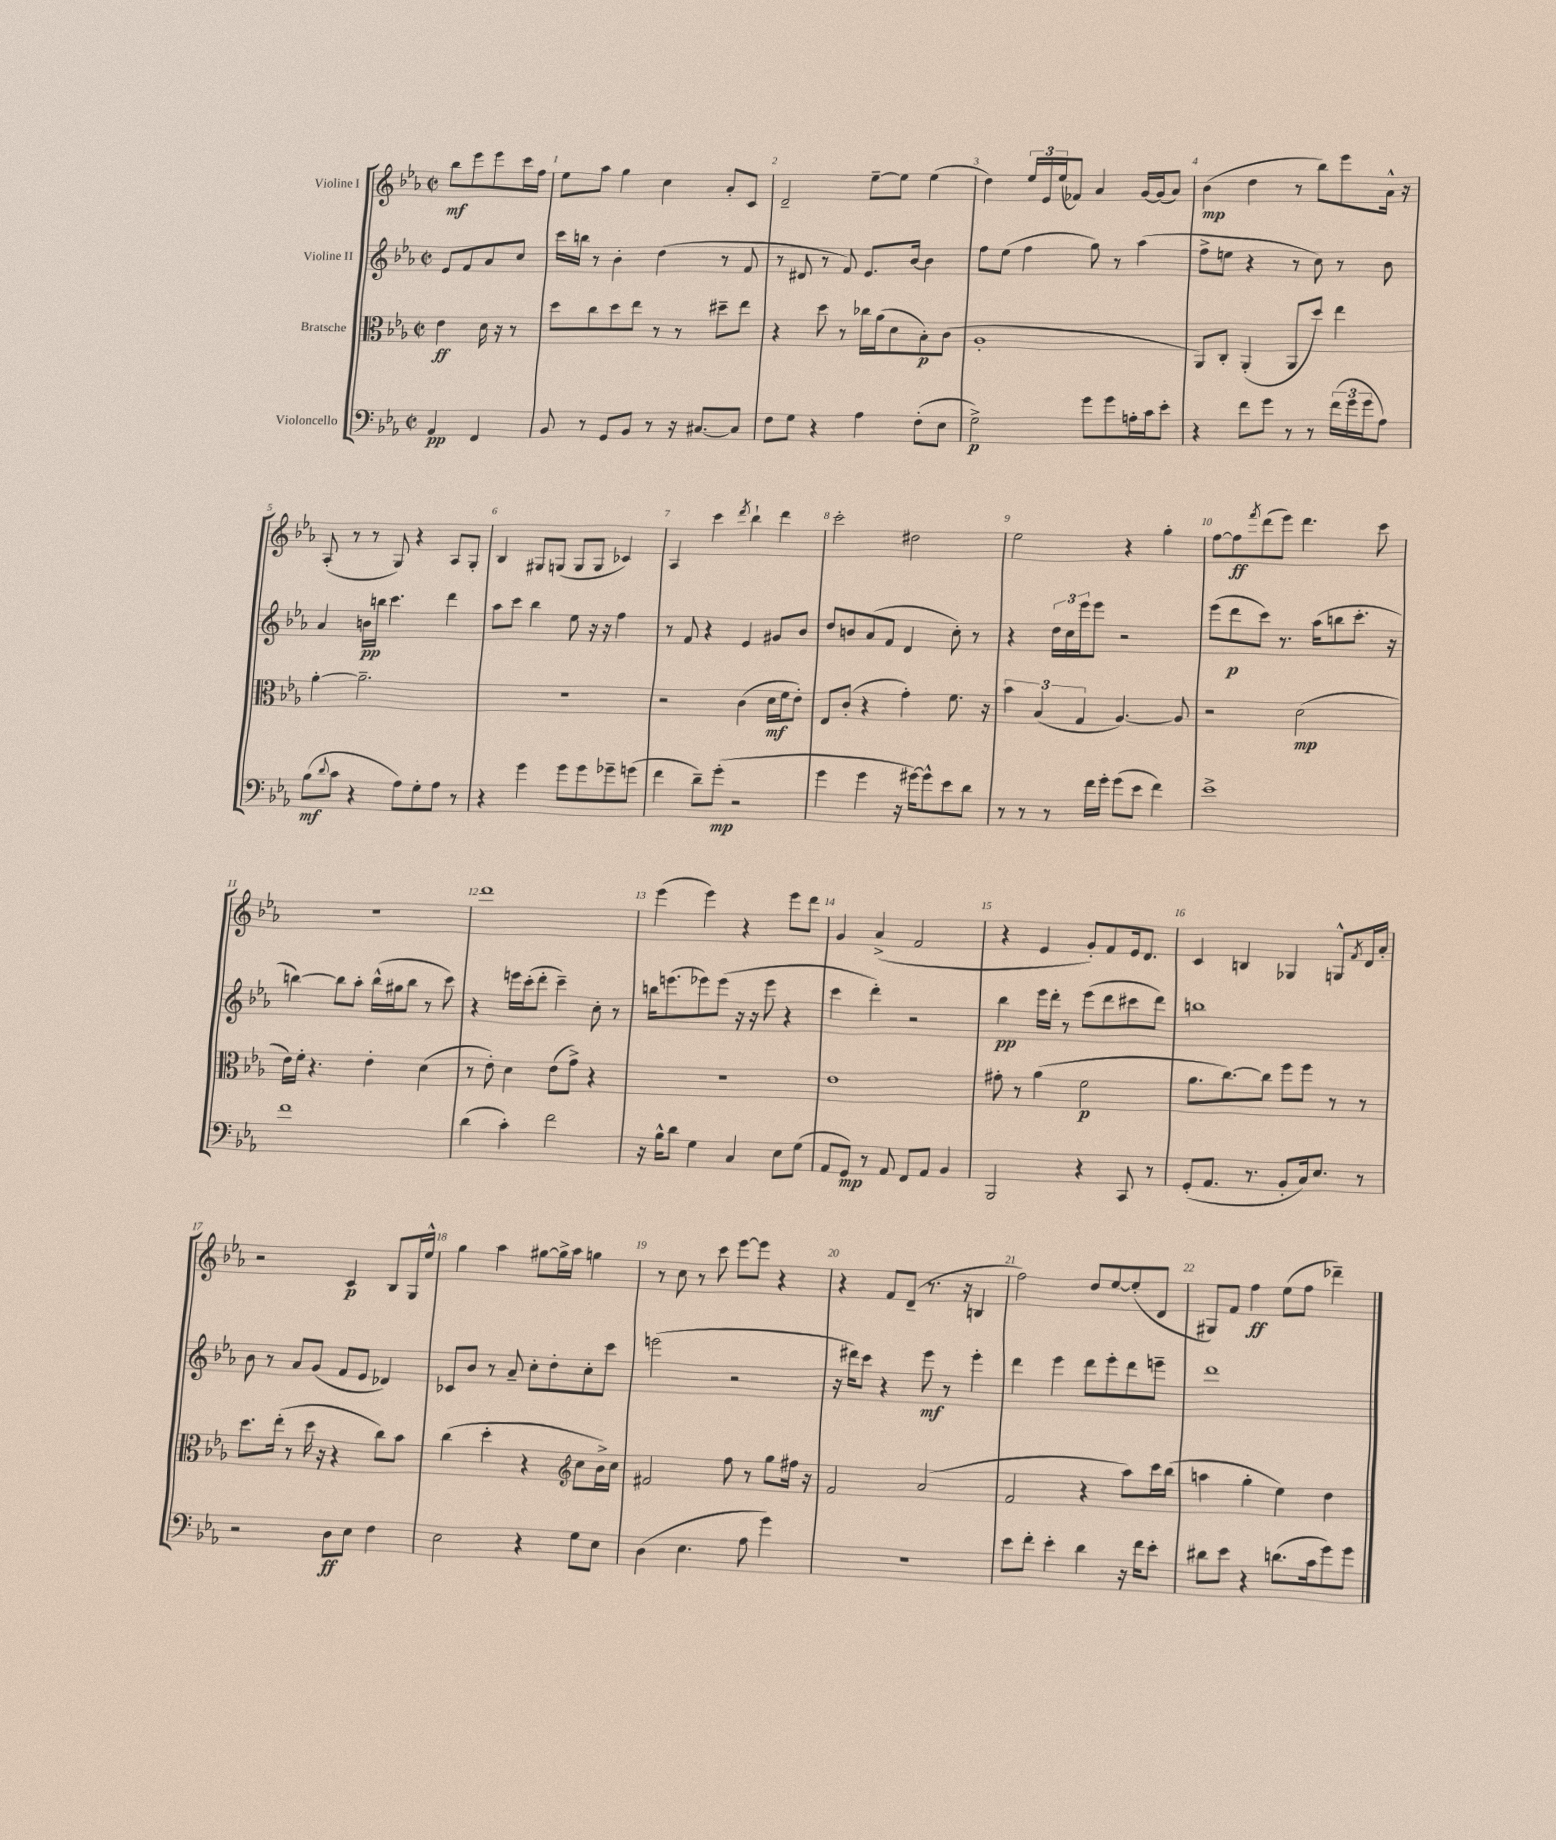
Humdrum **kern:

**kern	**dynam	**kern	**dynam	**kern	**dynam	**kern	**dynam
*part4	*part4	*part3	*part3	*part2	*part2	*part1	*part1
*staff4	*staff4	*staff3	*staff3	*staff2	*staff2	*staff1	*staff1
*I"Violoncello	*	*I"Bratsche	*	*I"Violine II	*	*I"Violine I	*
*clefF4	*	*clefC3	*	*clefG2	*	*clefG2	*
*k[b-e-a-]	*	*k[b-e-a-]	*	*k[b-e-a-]	*	*k[b-e-a-]	*
*M2/2	*	*M2/2	*	*M2/2	*	*M2/2	*
*met(c|)	*	*met(c|)	*	*met(c|)	*	*met(c|)	*
=	=	=	=	=	=	=	=
4AA-/	pp	4e-\	ff	8e-/L	.	8bb-\L	mf
.	.	.	.	8f/	.	8eee-\	.
4FF/	.	16d\	.	8a-/	.	8eee-\	.
.	.	16r	.	.	.	.	.
.	.	8r	.	8cc/J	.	16ccc\L	.
.	.	.	.	.	.	16ff\JJ	.
=1	=1	=1	=1	=1	=1	=1	=1
8BB-/	.	8dd\L	.	16ccc\LL	.	8ee-\L	.
.	.	.	.	16bbn\JJ	.	.	.
8r	.	8cc\	.	8r	.	8aa-\J	.
8GG/L	.	8dd\	.	4b-'\	.	4gg\	.
8BB-/J	.	8ee-\J	.	.	.	.	.
8r	.	8r	.	(4dd\	.	4cc\	.
16r	.	8r	.	.	.	.	.
[8.C#X/L	.	.	.	.	.	.	.
.	.	8dd#X~\L	.	8r	.	8a-'/L	.
8C#/J]	.	8ee-\J	.	8f/	.	8c/J	.
=2	=2	=2	=2	=2	=2	=2	=2
8F\L	.	4r	.	8r	.	2d~/	.
8G\J	.	.	.	8d#X/	.	.	.
4r	.	8dd\	.	8r	.	.	.
.	.	8r	.	8f/)	.	.	.
4A-\	.	16cc-X\LL	.	8.e-/L	.	[8ee-~\L	.
.	.	(16a-\J	.	.	.	.	.
.	.	8d\	.	.	.	8ee-\J]	.
.	.	.	.	[16b-/Jk	.	.	.
(8F'\L	.	8B-'\)	p	4b-\]	.	(4ee-\	.
8E-\J	.	(8c\J	.	.	.	.	.
=3	=3	=3	=3	=3	=3	=3	=3
2G^\)	p	1A-'	.	8ff\L	.	4dd\)	.
.	.	.	.	(8ee-\J	.	.	.
.	.	.	.	4ff\	.	24ee-/LL	.
.	.	.	.	.	.	24e-/	.
.	.	.	.	.	.	(24ee-/J	.
.	.	.	.	.	.	8f-X/J)	.
8g\L	.	.	.	8gg\)	.	4a-/	.
8g\	.	.	.	8r	.	.	.
16An'\L	.	.	.	(4aa-\	.	[16g/LL	.
16c\J	.	.	.	.	.	(16g/J]	.
8e-'\J	.	.	.	.	.	8a-/J)	.
=4	=4	=4	=4	=4	=4	=4	=4
4r	.	8AA-/L)	.	8ff^\L	.	(4b-\	mp
.	.	8C'/J	.	8een\J	.	.	.
8f\L	.	(4AA-'/	.	4r	.	4dd\	.
8g\J	.	.	.	.	.	.	.
8r	.	8AA-/L	.	8r	.	8r	.
8r	.	8dd/J)	.	8cc\)	.	8bb-\L)	.
(24f\LL	.	4ee-\	.	8r	.	8eee-\	.
24g\	.	.	.	.	.	.	.
24g\J	.	.	.	.	.	.	.
8A-\J)	.	.	.	8b-\	.	16a-^^\Jk	.
.	.	.	.	.	.	16r	.
!!LO:LB:g=z
=5	=5	=5	=5	=5	=5	=5	=5
(8B-\L	mf	[4a-'\	.	4a-/	.	(8A-'/	.
8qqd/	.	.	.	.	.	.	.
8c\J	.	.	.	.	.	8r	.
4r	.	2.a-~\]	.	16bn\LL	pp	8r	.
.	.	.	.	16bbn\JJ	.	.	.
.	.	.	.	4.ccc\	.	8G/)	.
8A-\L)	.	.	.	.	.	4r	.
8G'\	.	.	.	.	.	.	.
8A-\J	.	.	.	4ddd\	.	8A-/L	.
8r	.	.	.	.	.	8G'/J	.
=6	=6	=6	=6	=6	=6	=6	=6
4r	.	1r	.	8aa-\L	.	4B-/	.
.	.	.	.	8ccc\J	.	.	.
4g\	.	.	.	4bb-\	.	8G#X/L	.
.	.	.	.	.	.	(8Gn/J	.
8g\L	.	.	.	8ee-\	.	8G/L	.
8g\	.	.	.	16r	.	8G/J	.
.	.	.	.	16r	.	.	.
8g-X~\	.	.	.	4ff\	.	4c-X/)	.
(8gn\J	.	.	.	.	.	.	.
=7	=7	=7	=7	=7	=7	=7	=7
4f\	.	2r	.	8r	.	4A-/	.
.	.	.	.	8f/	.	.	.
8d~\L)	.	.	.	4r	.	4ccc\	.
(8g'\J	mp	.	.	.	.	.	.
.	.	.	.	.	.	8qddd/	.
2r	.	(4c\	.	4e-/	.	4bb-`\	.
.	.	16d\LL	mf	8g#X/L	.	4ddd\	.
.	.	16f\J	.	.	.	.	.
.	.	8e-'\J)	.	8b-/J	.	.	.
=8	=8	=8	=8	=8	=8	=8	=8
4g\	.	8E-/L	.	8dd/L	.	2ccc'\	.
.	.	(8c'/J	.	8bn/	.	.	.
4g\	.	4r	.	(8a-/	.	.	.
.	.	.	.	8f/J	.	.	.
16r	.	4g'\)	.	4d/	.	2dd#X\	.
[16g#X\KL)	.	.	.	.	.	.	.
8g#^^\]	.	.	.	.	.	.	.
8e-\	.	8.f\	.	8cc'\)	.	.	.
8d\J	.	.	.	8r	.	.	.
.	.	16r	.	.	.	.	.
=9	=9	=9	=9	=9	=9	=9	=9
8r	.	6b-\	.	4r	.	2ee-\	.
8r	.	.	.	.	.	.	.
.	.	(6B-/	.	.	.	.	.
8r	.	.	.	24dd\LL	.	.	.
.	.	.	.	24cc\	.	.	.
.	.	6G/	.	24eee-\J	.	.	.
16f\LL	.	.	.	8eee-\J	.	.	.
16g'\JJ	.	.	.	.	.	.	.
(8g\L	.	[4.A-/)	.	2r	.	4r	.
8e-\J	.	.	.	.	.	.	.
4f\)	.	.	.	.	.	4gg'\	.
.	.	8A-/]	.	.	.	.	.
=10	=10	=10	=10	=10	=10	=10	=10
1e-^	.	2r	.	(8eee-\L	.	[8ff\L	.
.	.	.	.	8ddd\	p	8ff\]	ff
.	.	.	.	.	.	8qfff/	.
.	.	.	.	8ccc\J)	.	(8ddd\	.
.	.	.	.	8.r	.	8eee-\J)	.
.	.	(2d\	mp	.	.	4.ddd\	.
.	.	.	.	(16aa-\KL	.	.	.
.	.	.	.	8bbn\	.	.	.
.	.	.	.	8.ccc'\J	.	.	.
.	.	.	.	.	.	8ccc\	.
.	.	.	.	16r	.	.	.
!!LO:LB:g=z
=11	=11	=11	=11	=11	=11	=11	=11
1f	.	16e-\LL)	.	[4bbn\)	.	1r	.
.	.	16f'\JJ	.	.	.	.	.
.	.	4.r	.	.	.	.	.
.	.	.	.	8bb\L]	.	.	.
.	.	.	.	8aa-'\J	.	.	.
.	.	4e-'\	.	(16bb^^\LL	.	.	.
.	.	.	.	16gg#X\J	.	.	.
.	.	.	.	8bb\J	.	.	.
.	.	(4d\	.	8r	.	.	.
.	.	.	.	8ccc\)	.	.	.
=12	=12	=12	=12	=12	=12	=12	=12
(4d\	.	8r	.	4r	.	1ddd	.
.	.	8e-'\)	.	.	.	.	.
4c'\)	.	4d\	.	16eeen\LL	.	.	.
.	.	.	.	(16ccc'\J	.	.	.
.	.	.	.	8ddd'\J	.	.	.
2f\	.	(8e-\L	.	4ccc~\)	.	.	.
.	.	8g^\J)	.	.	.	.	.
.	.	4r	.	8cc'\	.	.	.
.	.	.	.	8r	.	.	.
=13	=13	=13	=13	=13	=13	=13	=13
16r	.	1r	.	16bbn\KL	.	(4eee-\	.
16B-^^\KL	.	.	.	(8.eeen\	.	.	.
8d\J	.	.	.	.	.	.	.
4G\	.	.	.	8eee-X\)	.	4eee-\)	.
.	.	.	.	(8eee-\J	.	.	.
4C/	.	.	.	16r	.	4r	.
.	.	.	.	16r	.	.	.
.	.	.	.	8eee-\	.	.	.
8E-\L	.	.	.	4r	.	8eee-\L	.
(8G\J	.	.	.	.	.	8ddd\J	.
=14	=14	=14	=14	=14	=14	=14	=14
8AA-/L	.	1e-	.	4ccc\	.	4g/	.
8GG/J)	mp	.	.	.	.	.	.
8r	.	.	.	4ddd'\)	.	(4a-^/	.
8AA-/	.	.	.	.	.	.	.
8FF/L	.	.	.	2r	.	2f/	.
8AA-/J	.	.	.	.	.	.	.
4BB-/	.	.	.	.	.	.	.
=15	=15	=15	=15	=15	=15	=15	=15
2BBB-/	.	8g#X'\	.	4bb-\	pp	4r	.
.	.	8r	.	.	.	.	.
.	.	(4a-\	.	16eee-\LL	.	4e-/	.
.	.	.	.	16ddd'\JJ	.	.	.
.	.	.	.	8r	.	.	.
4r	.	2f\	p	(8eee-\L	.	8g'/L)	.
.	.	.	.	8ddd\	.	8f/	.
8CC/	.	.	.	8ccc#X\	.	16e-/k	.
.	.	.	.	.	.	8.d/J	.
8r	.	.	.	8ddd\J)	.	.	.
=16	=16	=16	=16	=16	=16	=16	=16
(8GG'/L	.	8.a-\L	.	1bbn	.	4c/	.
8.AA-/J	.	.	.	.	.	.	.
.	.	[8.cc\)	.	.	.	.	.
.	.	.	.	.	.	4Bn/	.
8.r	.	.	.	.	.	.	.
.	.	8cc\J]	.	.	.	.	.
8BB-'/L	.	8ff\L	.	.	.	4G-X/	.
16C/k)	.	8ff\J	.	.	.	.	.
8.E-/J	.	.	.	.	.	.	.
.	.	8r	.	.	.	8Gn^^/L	.
.	.	.	.	.	.	8qf/	.
8r	.	8r	.	.	.	16d/L	.
.	.	.	.	.	.	16a-'/JJ	.
!!LO:LB:g=z
=17	=17	=17	=17	=17	=17	=17	=17
2r	.	8.dd\L	.	8b-\	.	2r	.
.	.	.	.	8r	.	.	.
.	.	(16ee-'\Jk	.	.	.	.	.
.	.	8r	.	8a-/L	.	.	.
.	.	16dd\	.	(8g/J	.	.	.
.	.	16r	.	.	.	.	.
8D\L	ff	4r	.	8f/L	.	4c/	p
8E-\J	.	.	.	8e-/J	.	.	.
4F\	.	8cc\L)	.	4d-X/)	.	8B-/L	.
.	.	8b-\J	.	.	.	16G/L	.
.	.	.	.	.	.	16ee-^^/JJ	.
=18	=18	=18	=18	=18	=18	=18	=18
2E-\	.	(4cc\	.	8c-X/L	.	4gg\	.
.	.	.	.	8b-/J	.	.	.
.	.	4dd'\	.	8r	.	4aa-\	.
.	.	.	.	8a-~/	.	.	.
4r	.	4r	.	8cc'\L	.	[8gg#X\L	.
.	.	.	.	8dd'\	.	16gg#^\L]	.
.	.	.	.	.	.	16aa-\JJ	.
*	*	*clefG2	*	*	*	*	*
8G\L	.	8cc\L	.	8cc'\	.	4ggn\	.
8E-\J	.	16b-^\L)	.	8ccc\J	.	.	.
.	.	16cc\JJ	.	.	.	.	.
=19	=19	=19	=19	=19	=19	=19	=19
(4D\	.	2f#X/	.	(2eeen\	.	8r	.
.	.	.	.	.	.	8cc\	.
4.E-\	.	.	.	.	.	8r	.
.	.	.	.	.	.	8ccc\	.
.	.	8ff\	.	2r	.	[8eee-\L	.
8A-\	.	8r	.	.	.	8eee-\J]	.
4g\)	.	8gg\L	.	.	.	4r	.
.	.	16ff#X\Jk	.	.	.	.	.
.	.	16r	.	.	.	.	.
=20	=20	=20	=20	=20	=20	=20	=20
1r	.	2f/	.	16r	.	4r	.
.	.	.	.	16ddd#X\KL)	.	.	.
.	.	.	.	8ccc\J	.	.	.
.	.	.	.	4r	.	8f/L	.
.	.	.	.	.	.	(8d~/J	.
.	.	(2a-/	.	8eee-\	mf	8.r	.
.	.	.	.	8r	.	.	.
.	.	.	.	.	.	16r	.
.	.	.	.	4eee-'\	.	4Bn/	.
=21	=21	=21	=21	=21	=21	=21	=21
8e-\L	.	2f/	.	4ddd\	.	2ff\)	.
8f'\J	.	.	.	.	.	.	.
4e-'\	.	.	.	4eee-\	.	.	.
4d\	.	4r	.	8ddd\L	.	8dd/L	.
.	.	.	.	8eee-'\	.	[8ee-/	.
16r	.	8aa-\L)	.	8ddd\	.	(8ee-'/]	.
16f\KL	.	.	.	.	.	.	.
8e-'\J	.	16ccc\L	.	8eeen~\J	.	8d/J	.
.	.	(16bb-\JJ	.	.	.	.	.
=22	=22	=22	=22	=22	=22	=22	=22
8d#X\L	.	4aan\	.	1ddd	.	8G#X/L)	.
8e-\J	.	.	.	.	.	8f/J	.
4r	.	4gg'\	.	.	.	4ff\	ff
(8.dn\L	.	4ee-\)	.	.	.	(8ee-\L	.
.	.	.	.	.	.	8ff\J	.
16c\k	.	.	.	.	.	.	.
8g\)	.	4dd\	.	.	.	4ddd-X~\)	.
8g\J	.	.	.	.	.	.	.
==	==	==	==	==	==	==	==
*-	*-	*-	*-	*-	*-	*-	*-
